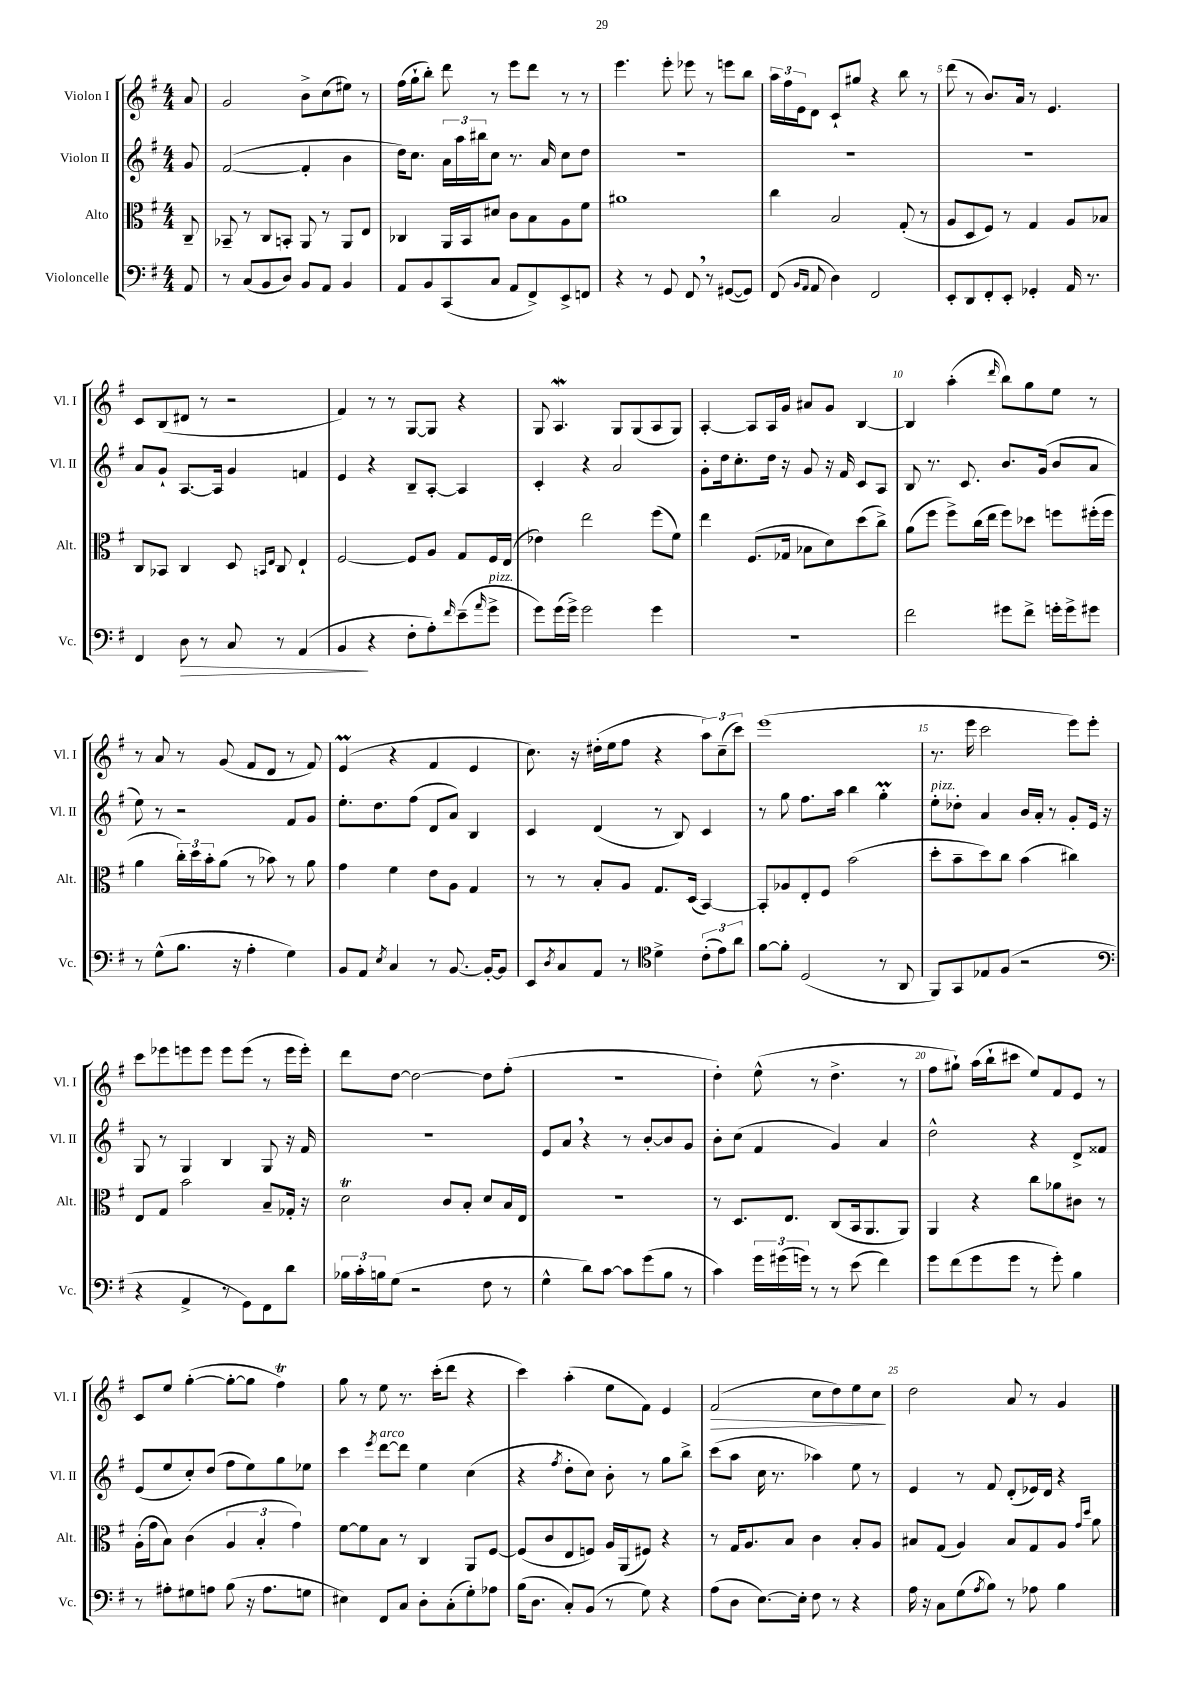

**kern	**kern	**kern	**kern
*staff4	*staff3	*staff2	*staff1
*clefF4	*clefC3	*clefG2	*clefG2
*k[f#]	*k[f#]	*k[f#]	*k[f#]
*M4/4	*M4/4	*M4/4	*M4/4
8AA	8C~	8g	8a
=	=	=	=
8r	8BB-~	([2f#	2g
(8C	8r	.	.
8BB	8C	.	.
8D)	8BB'	.	.
8BB	8AA	4f#']	8b^
8AA	8r	.	(8cc
4BB	8AA	4b	8ee#)
.	8E	.	8r
=	=	=	=
8AA	4C-	16dd)	(16ff#
.	.	8.cc	16gg`
8BB	.	.	8bb')
(8CC	16AA	24a	8ddd
.	.	24aa	.
.	16BB	.	.
.	.	24bb#	.
8C	8d#	8cc	8r
8AA	8c	8.r	8eee
8FF#^)	8B	.	8ddd
.	.	16a	.
8EE^	8A	8cc	8r
8FF	8f#	8dd	8r
=	=	=	=
4r	1a#	1r	4.eee
8r	.	.	.
8GG	.	.	8eee'
8FF#	.	.	8eee-
8r	.	.	8r
([8GG#	.	.	8eee
8GG#])	.	.	8bb
=	=	=	=
(8FF#	4cc	1r	24aa
.	.	.	24ff#
.	.	.	24e
16qqBB	.	.	.
16qqAA	.	.	.
8AA	.	.	8d
4D)	2B	.	8c`
.	.	.	8gg#
2FF#	.	.	4r
.	(8G'	.	8bb
.	8r	.	8r
=	=	=	=
8EE'	8A	1r	(8ddd
8DD	8D	.	8r
8FF#'	8F#)	.	8.b)
8EE'	8r	.	.
.	.	.	16a
4GG-'	4G	.	8r
.	.	.	4.e
16AA	8A	.	.
8.r	.	.	.
.	8B-	.	.
=	=	=	=
4FF#	8C	8a	8c
.	8BB-	8g`	(8B
8D	4C	[8.A	8d#
8r	.	.	8r
.	.	16A]	.
8C	8D	4g	2r
.	16qqBB	.	.
.	16qqE	.	.
8r	8C	.	.
(4AA	4E`	4f	.
=	=	=	=
4BB	[2F#	4e	4f#)
4r	.	4r	8r
.	.	.	8r
8F#'	8F#]	8B~	[8G
8A')	8A	[8A'	8G]
16qqf#	.	.	.
(8e~	8G	4A]	4r
16qqa	.	.	.
8g^	16F#	.	.
.	(16E	.	.
=	=	=	=
8g)	4e-)	4c'	8G
(16g	.	.	4.A
16g^)	.	.	.
2g	2ee	4r	.
.	.	2a	8G
.	.	.	(8G
4g	(8ff#	.	8A
.	8f#)	.	8G)
=	=	=	=
1r	4ee	8g'	[4A'
.	.	16dd	.
.	.	8.cc'	.
.	(8.F#	.	8A]
.	.	16dd	16A
.	16G-	16r	16g
.	8B-	8g	8a#
.	8d)	16r	8g
.	.	16f#	.
.	(8dd	8c	[4B
.	8cc^)	8A	.
=	=	=	=
2f#	(8a	8B	4B]
.	8ff#	8.r	.
.	8ff#^)	.	(4aa'
.	.	8.c	.
.	(16cc	.	.
.	16ee	.	.
.	.	.	16qqddd
8g#	8ff#)	8.b	8bb)
8f#^	8dd-	.	8gg
.	.	(16g	.
16g'	8ff	8b	8ee
16g^	.	.	.
8g#	(16ff#'	8a	8r
.	16ff#	.	.
=	=	=	=
8r	4a	8ee)	8r
(8G^^	.	8r	8a
8.B	24cc')	2r	8r
.	24dd	.	.
.	24b'	.	.
.	(8a	.	(8g
16r	.	.	.
4A'	8r	.	8f#
.	8b-)	.	8d
4G)	8r	8f#	8r
.	8a	8g	8f#)
=	=	=	=
8BB	4g	8.ee'	(4e
8AA	.	.	.
.	.	8.dd	.
8qE	.	.	.
4C	4f#	.	4r
.	.	(8ff#	.
8r	8e	8d	4f#
[8.BB	8A	8a)	.
.	4G	4B	4e
16BB'_	.	.	.
8BB]	.	.	.
=	=	=	=
8EE	8r	4c	8.cc)
8qD	.	.	.
8C	8r	.	.
.	.	.	16r
8AA	8B'	(4d	(16dd#'
.	.	.	16ee
8r	8A	.	8ff#
*clefC4	*	*	*
4d^	8.G	8r	4r
.	.	8B)	.
.	(16D	.	.
(12c'	[4BB)	4c	12aa)
12e)	.	.	(12cc~
12a	.	.	12ccc)
=	=	=	=
[8f#	8BB']	8r	(1eee
8f#']	8A-	8gg	.
(2D	8E'	8.ff#	.
.	8F#	.	.
.	.	16aa	.
.	(2b	4bb	.
8r	.	4gg'	.
8AA	.	.	.
=	=	=	=
8FF#)	8dd'	8ee'	8.r
8GG	8b~	8dd-'	.
.	.	.	16eee
8E-	8dd)	4a	2ccc
(8F#	8cc	.	.
2r	(4b	16b	.
.	.	16a'	.
.	.	8r	.
.	4cc#)	8g'	8eee)
.	.	16e	8eee'
.	.	16r	.
=	=	=	=
*clefF4	*	*	*
4r	8E	8G	8ccc
.	8G	8r	8eee-
4AA^	2b	4G	8eee
.	.	.	8eee
8r	.	4B	8eee
8GG)	.	.	(8eee
8FF#	8B~	8G	8r
8d	16G-'	16r	16eee
.	16r	16f#	16eee')
=	=	=	=
24B-	2d	1r	8ddd
24c'	.	.	.
24B	.	.	.
(8G	.	.	[8dd
2r	.	.	2dd_
.	8c	.	.
.	8B'	.	.
8F#	8d	.	8dd]
8r	16B	.	(8ff#'
.	16E	.	.
=	=	=	=
4G^^	1r	8e	1r
.	.	8a	.
8d)	.	4r	.
[8c	.	.	.
8c]	.	8r	.
(8g	.	[8b'	.
8B	.	8b]	.
8r	.	8g	.
=	=	=	=
4c)	8r	8b'	4dd')
.	8.D	(8cc	.
24g	.	4f#	(8ee^^
(24g#	.	.	.
.	8.E	.	.
24g)	.	.	.
8r	.	.	8r
8r	(8C	4g)	4.dd^
(8e	16BB	.	.
.	8.AA	.	.
4f#)	.	4a	.
.	8AA)	.	8r
=	=	=	=
8g	4AA	2dd^^	8ff#
(8f#	.	.	8gg#`)
8g	4r	.	(16aa
.	.	.	16bb`
8g	.	.	8ccc#
8r	8cc	4r	8ee)
8g')	8a-	.	8f#
4B	8c#	8d^	8e
.	8r	8f##	8r
=	=	=	=
8r	(16A'	(8e	8c
.	16g	.	.
8A#'	8B)	8ee	8ee
8G#	(4c	8cc')	([4gg'
8A	.	(8dd	.
(8B	6A	8ff#	8gg'_
16r	.	8ee)	8gg]
.	6B'	.	.
8.A	.	.	.
.	.	8gg	4ff#)
.	6g)	.	.
8G	.	8ee-	.
=	=	=	=
4E#)	[8f#	4ccc	8gg
.	8f#]	.	8r
.	.	8qeee	.
8FF#	8B	[8ddd	8ee
8C	8r	8ddd]	8.r
8D'	4C	4ee	.
.	.	.	(16ccc'
(8C'	.	.	8ddd
8G')	8AA	(4cc	4r
8A-	[8F#	.	.
=	=	=	=
(16B	(8F#]	4r	4ccc)
8.D	.	.	.
.	8c	.	.
.	.	8qff#	.
8C')	8E	8dd'	(4aa'
(8BB	8F)	8cc)	.
8r	16A	8b'	8ee
.	(16AA	.	.
8G)	8F#)	8r	8f#)
4r	4r	8gg	4e
.	.	8bb^	.
=	=	=	=
(8A	8r	(8ccc	(2f#
8D	16G	8aa	.
.	8.A	.	.
[8.E)	.	16cc	.
.	.	8.r	.
.	8B	.	.
16E']	.	.	.
8F#	4c	4aa-)	8cc
8r	.	.	8dd)
4r	8B'	8ee	8ee
.	8A	8r	8cc
=	=	=	=
16A	8B#	4e	2dd
16r	.	.	.
8C	(8G	.	.
(8G	4A)	8r	.
8qA	.	.	.
8B)	.	8f#	.
8r	8B#	(8d'	8a
8A-	8G	16e-)	8r
.	.	16d	.
4B	8A	4r	4g
.	16qqg	.	.
.	16qqdd	.	.
.	8a	.	.
==	==	==	==
*-	*-	*-	*-
